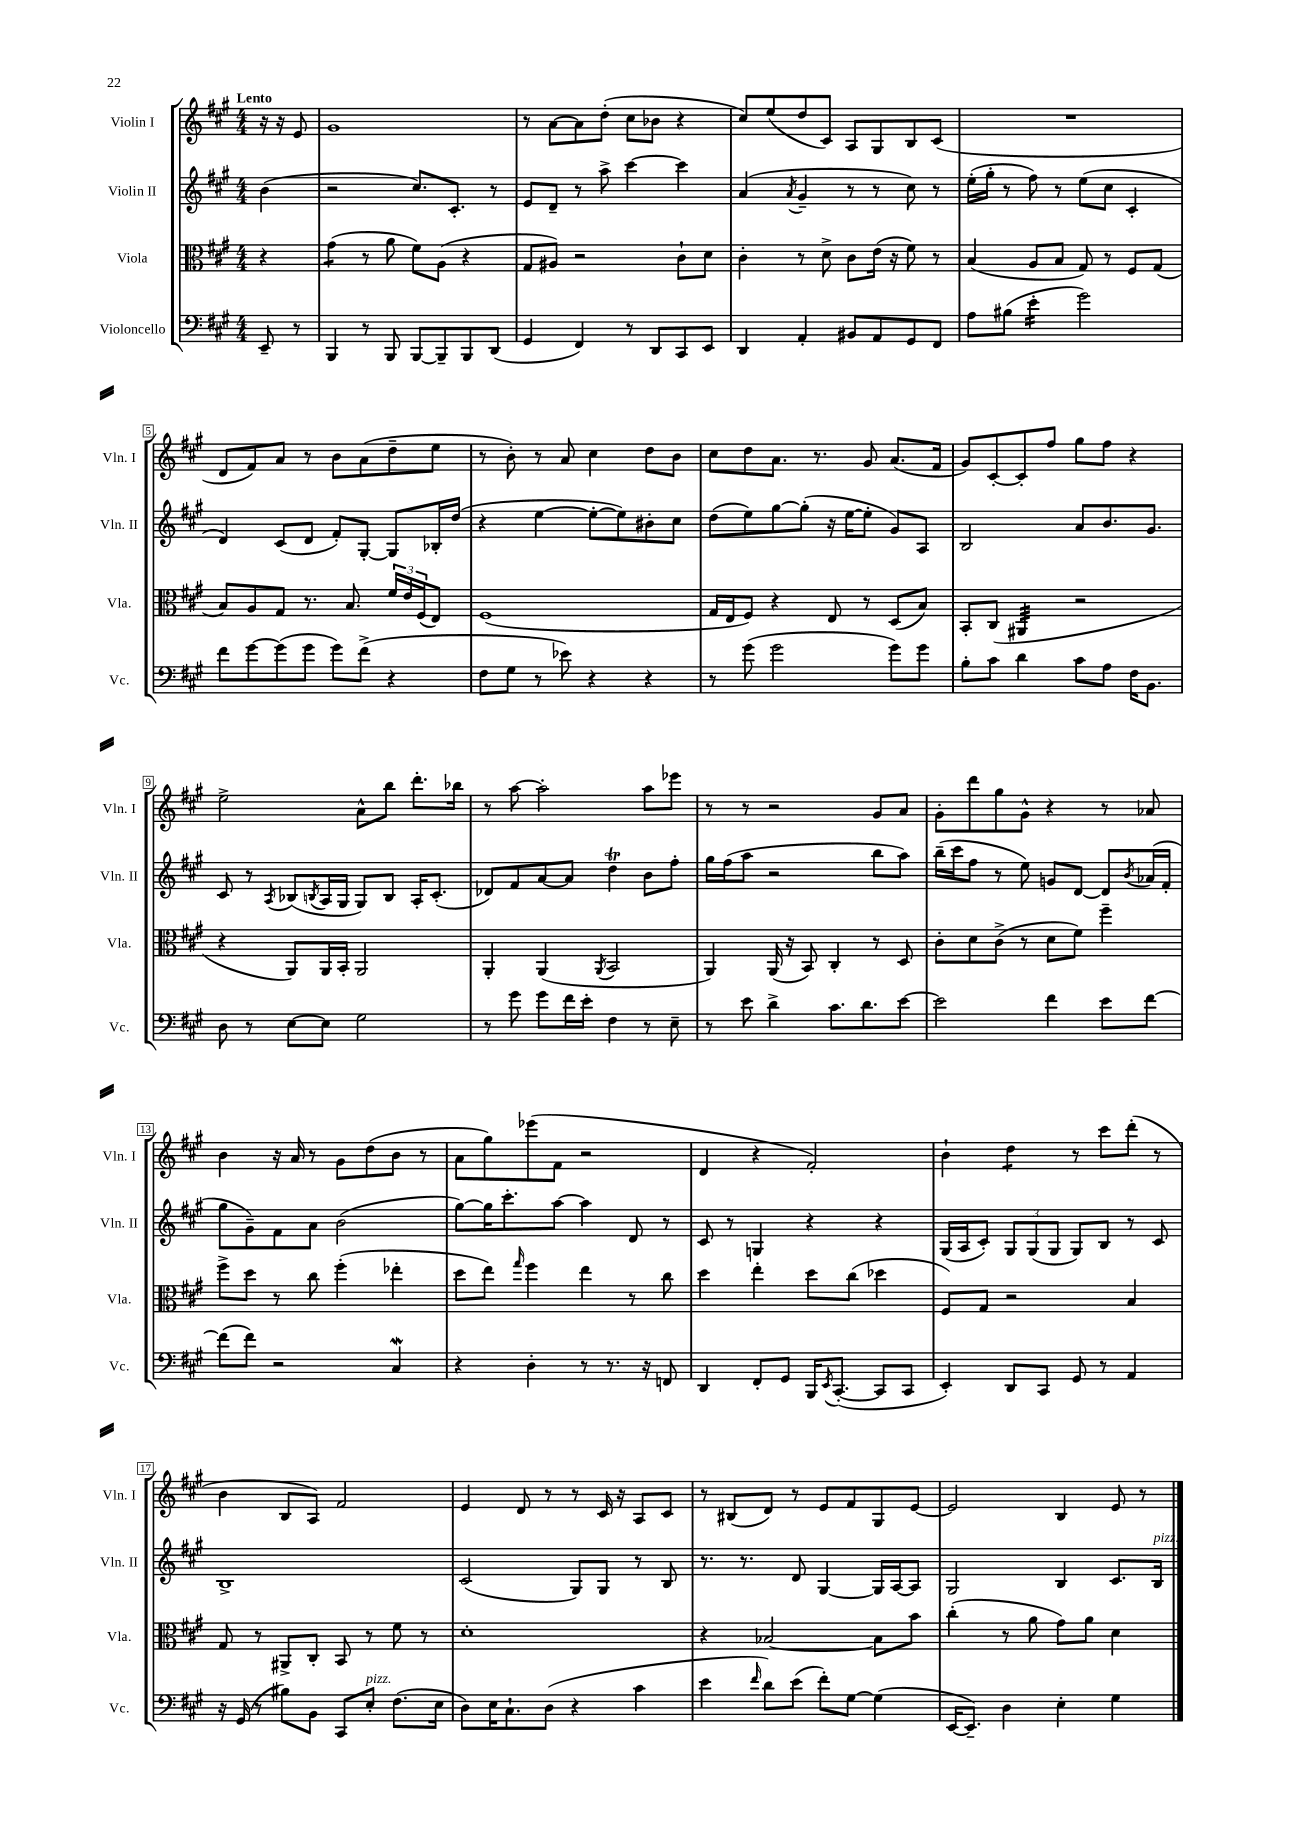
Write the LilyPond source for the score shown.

<<
\new StaffGroup <<
\new Staff = "s0" \with { instrumentName = "Violin I" shortInstrumentName = "Vln. I" } {
    \clef treble \key a \major \numericTimeSignature \time 4/4 \partial 4 \tempo "Lento"
    r16 r16 e'8 |
    gis'1 |
    r8 a'8~ a'8 d''8-.( cis''8 bes'8 r4 |
    cis''8) e''8( d''8 cis'8) a8 gis8 b8 cis'8( |
    R1 |
    d'8 fis'8) a'8 r8 b'8 a'8( d''8-- e''8 |
    r8 b'8-.) r8 a'8 cis''4 d''8 b'8 |
    cis''8 d''8 a'8. r8. gis'8 a'8.( fis'16 |
    gis'8) cis'8~-. cis'8-. fis''8 gis''8 fis''8 r4 |
    e''2-> a'8-^ b''8 d'''8.-. bes''16 |
    r8 a''8~ a''2-. a''8 ees'''8 |
    r8 r8 r2 gis'8 a'8 |
    gis'8-. d'''8 gis''8 gis'8-^ r4 r8 aes'8 |
    b'4 r16 a'16 r8 gis'8 d''8( b'8 r8 |
    a'8 gis''8) ees'''8( fis'8 r2 |
    d'4 r4 fis'2-.) |
    b'4-! d''4:8 r8 cis'''8 d'''8-.( r8 |
    b'4 b8 a8) fis'2 |
    e'4 d'8 r8 r8 cis'16 r16 a8 cis'8 |
    r8 bis8( d'8) r8 e'8 fis'8 gis8 e'8~ |
    e'2 b4 e'8 r8 \bar "|." |
}
\new Staff = "s1" \with { instrumentName = "Violin II" shortInstrumentName = "Vln. II" } {
    \clef treble \key a \major \numericTimeSignature \time 4/4 \partial 4
    b'4( |
    r2 cis''8.) cis'8.-. r8 |
    e'8 d'8-- r8 a''8-> cis'''4~ cis'''4 |
    a'4( \acciaccatura { a'8 } gis'4-- r8 r8 cis''8) r8 |
    e''16-.( gis''16-. r8 fis''8) r8 e''8( cis''8 cis'4-. |
    d'4) cis'8( d'8 fis'8-.) gis8~-. gis8 bes16-. d''16( |
    r4 e''4~ e''8~-. e''8) bis'8-. cis''8 |
    d''8( e''8) gis''8~ gis''8-.( r16 e''16~ e''8-. gis'8) a8 |
    b2 a'8 b'8. gis'8. |
    cis'8 r8 \acciaccatura { a8 } bes8( \acciaccatura { b8 } a16 gis16 gis8) b8 a16-. cis'8.-.( |
    des'8) fis'8 a'8~ a'8 d''4\trill b'8 fis''8-. |
    gis''16 fis''16( a''8 r2 b''8 a''8) |
    b''16--( cis'''16 fis''8 r8 e''8) g'8 d'8~ d'8 \acciaccatura { b'8 } aes'16( fis'16-. |
    gis''8 gis'8--) fis'8 a'8 b'2( |
    gis''8~) gis''16 cis'''8.-. a''8~ a''4 d'8 r8 |
    cis'8 r8 g4 r4 r4 |
    gis16( a16 cis'8-.) \tuplet 3/2 { gis8 gis8( gis8 } gis8) b8 r8 cis'8 |
    b1-> |
    cis'2( gis8) gis8 r8 b8 |
    r8. r8. d'8 gis4~ gis16 a16~ a8 |
    gis2 b4 cis'8. b16^\markup { \italic "pizz." } \bar "|." |
}
\new Staff = "s2" \with { instrumentName = "Viola" shortInstrumentName = "Vla." } {
    \clef alto \key a \major \numericTimeSignature \time 4/4 \partial 4
    r4 |
    gis'4:8( r8 a'8 fis'8) a8( r4 |
    gis8 ais8) r2 cis'8-! d'8 |
    cis'4-. r8 d'8-> cis'8 e'16( r16 fis'8) r8 |
    b4( a8 b8 gis8) r8 fis8 gis8( |
    b8) a8 gis8 r8. b8. \tuplet 3/2 { fis'16 e'16 fis16( } e8) |
    fis1( |
    gis16 e16 fis8) r4 e8 r8 d8( b8) |
    b,8-. cis8( ais,4:32 r2 |
    r4 a,8) a,16 b,16-. a,2 |
    a,4-. a,4( \acciaccatura { a,8 } b,2 |
    a,4) a,16( r16 b,8) cis4-. r8 d8 |
    cis'8-. d'8 cis'8->( r8 d'8 fis'8) fis''4-- |
    fis''8-> d''8 r8 cis''8 fis''4-.( ees''4-. |
    d''8 e''8) \grace { gis''16 } fis''4 e''4 r8 cis''8 |
    d''4 e''4-. d''8 cis''8( des''4 |
    fis8) gis8 r2 b4 |
    gis8 r8 ais,8-> cis8-. b,8 r8 fis'8 r8 |
    d'1-. |
    r4 bes2~ bes8 b'8 |
    cis''4-.( r8 a'8 gis'8) a'8 d'4 \bar "|." |
}
\new Staff = "s3" \with { instrumentName = "Violoncello" shortInstrumentName = "Vc." } {
    \clef bass \key a \major \numericTimeSignature \time 4/4 \partial 4
    e,8-- r8 |
    b,,4 r8 b,,8 b,,8~ b,,8-- b,,8 d,8( |
    gis,4 fis,4) r8 d,8 cis,8 e,8 |
    d,4 a,4-. bis,8 a,8 gis,8 fis,8 |
    a8 bis8( e'4:16-. gis'2) |
    fis'8 gis'8~ gis'8( gis'8 gis'8) fis'8->( r4 |
    fis8 gis8 r8 ees'8) r4 r4 |
    r8 gis'8( gis'2 gis'8) gis'8 |
    b8-. cis'8 d'4 cis'8 a8 fis16 b,8. |
    d8 r8 e8~ e8 gis2 |
    r8 gis'8 gis'8 fis'16 e'16-. fis4 r8 e8-- |
    r8 e'8 d'4-> cis'8. d'8. e'8~ |
    e'2 fis'4 e'8 fis'8~ |
    fis'8( fis'8) r2 cis4\mordent |
    r4 d4-. r8 r8. r16 f,8 |
    d,4 fis,8-. gis,8 b,,16 \acciaccatura { e,8 } cis,8.~-.( cis,8 cis,8 |
    e,4-.) d,8 cis,8 gis,8 r8 a,4 |
    r16 gis,16( r8 bis8) b,8 cis,8 e8-.^\markup { \italic "pizz." } fis8.( e16 |
    d8) e16 cis8.-! d8( r4 cis'4 |
    e'4 \grace { fis'16 } d'8) e'8( fis'8-.) gis8~ gis4( |
    e,16~ e,8.--) d4 e4-. gis4 \bar "|." |
}
>>
>>
\layout { \context { \Score \override BarNumber.stencil = #(make-stencil-boxer 0.1 0.3 ly:text-interface::print) } }
